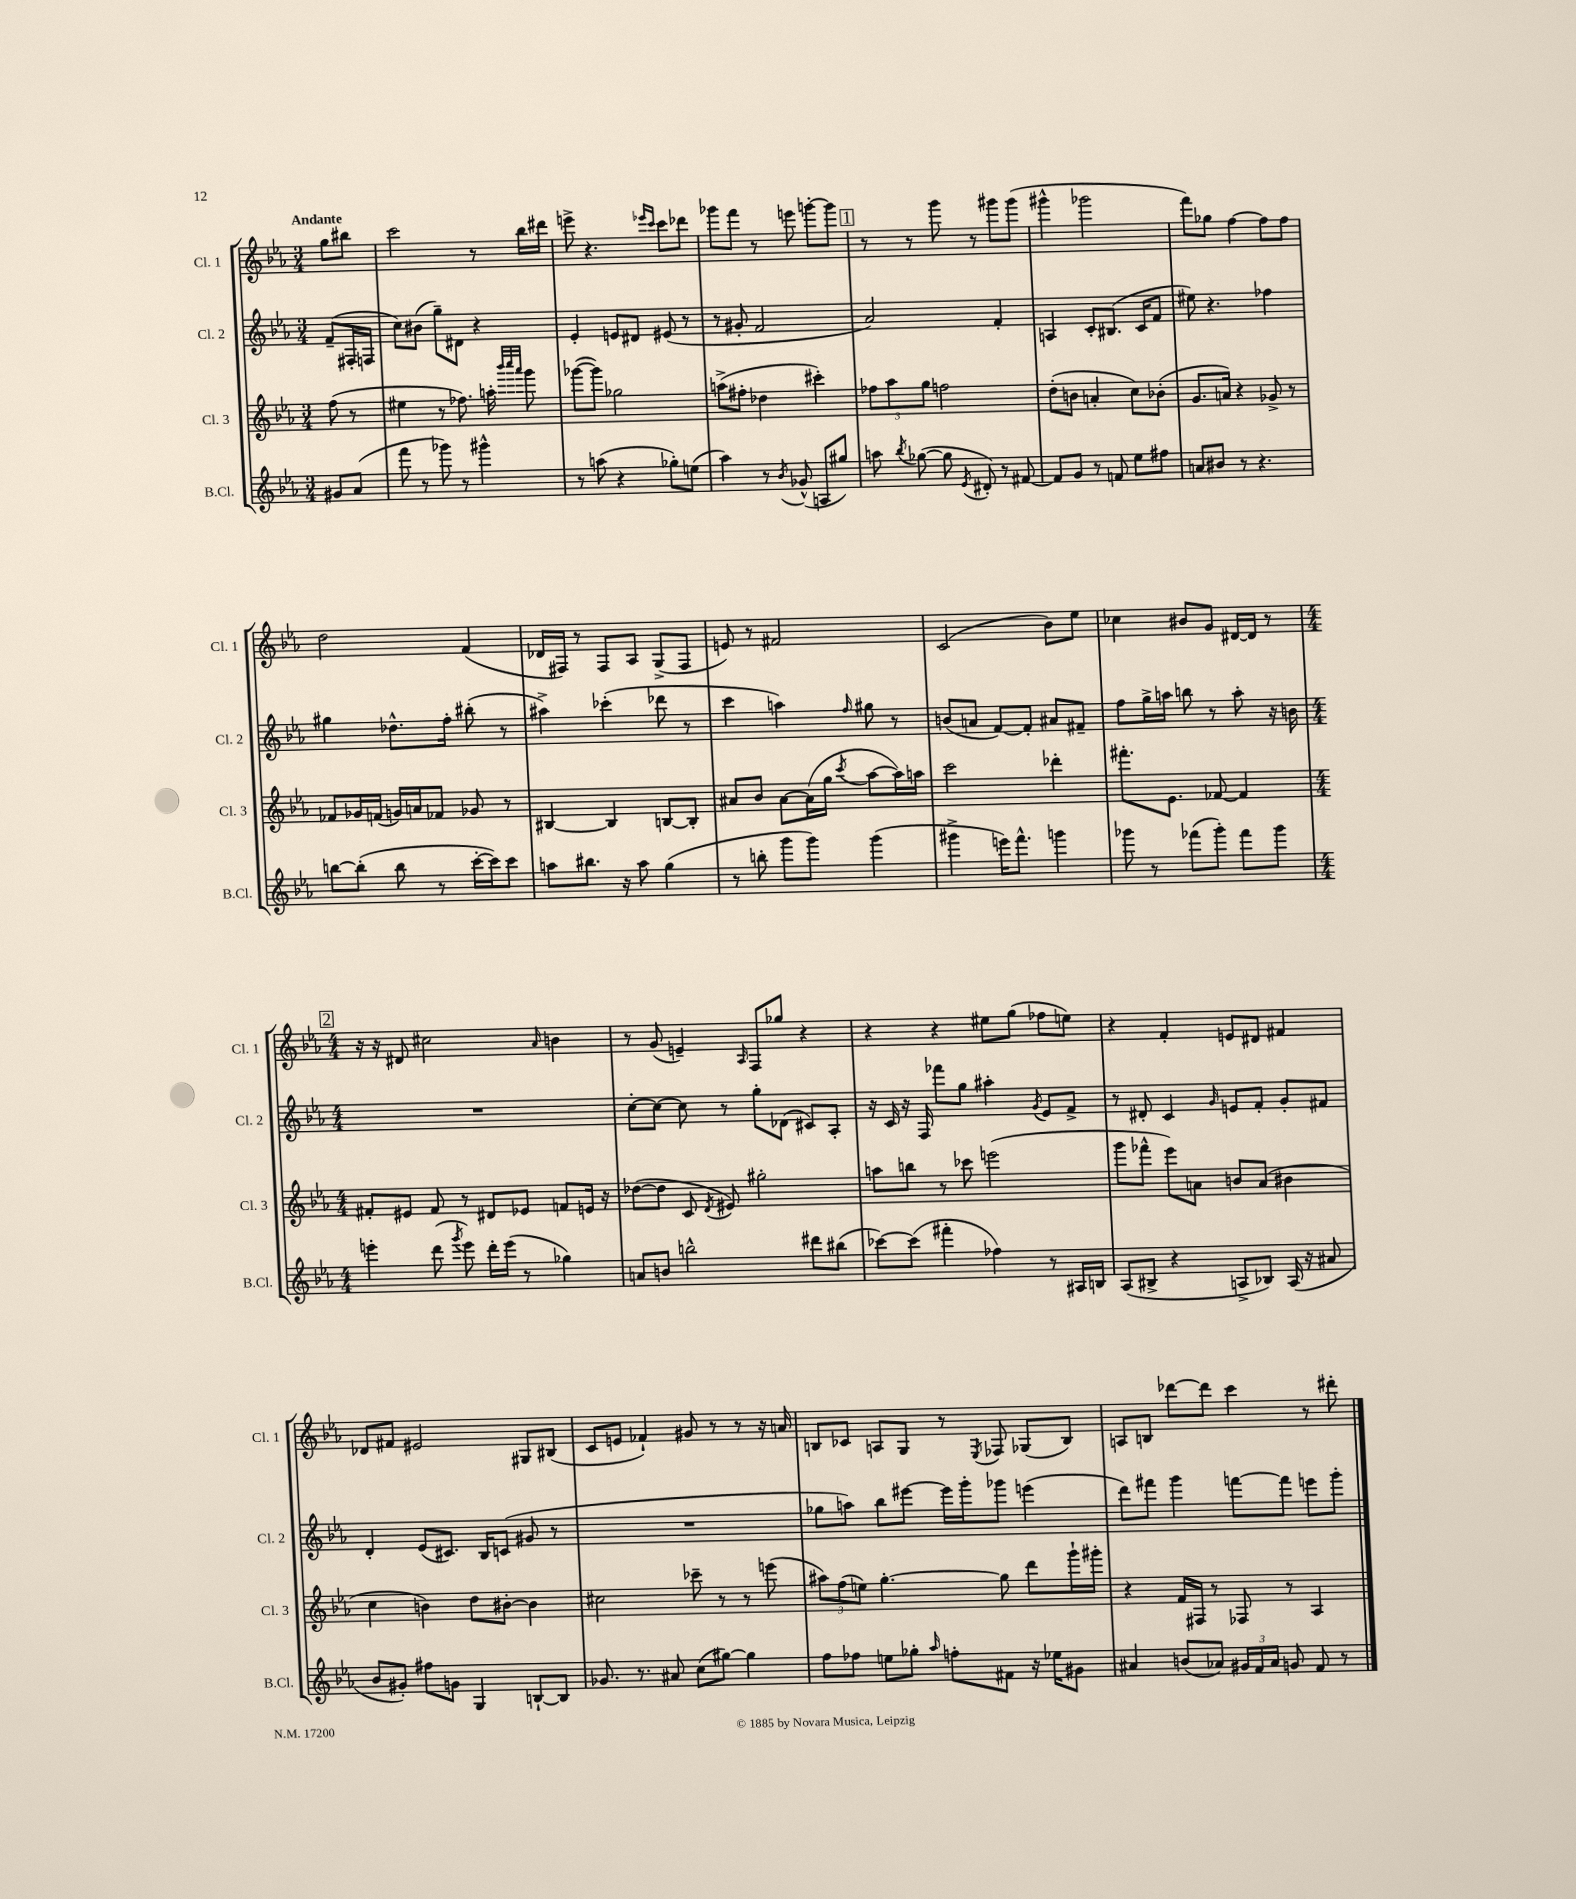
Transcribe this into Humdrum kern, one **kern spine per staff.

**kern	**kern	**kern	**kern
*staff4	*staff3	*staff2	*staff1
*clefG2	*clefG2	*clefG2	*clefG2
*k[b-e-a-]	*k[b-e-a-]	*k[b-e-a-]	*k[b-e-a-]
*M3/4	*M3/4	*M3/4	*M3/4
8g#	(8ff	(8f~	8gg
(8a-	8r	16F#'	8bb#
.	.	16F	.
=	=	=	=
8fff	4ee#	8cc)	2ccc
8r	.	(8b#	.
8ggg-)	8r	8gg~)	.
8r	8.ff-)	8d#	.
4ggg#^^	.	4r	8r
.	16aa'	.	.
.	32qqbbb-	.	.
.	32qqcccc	.	.
.	32qqaaa-	.	.
.	8ggg	.	16bb-
.	.	.	16ddd#
=	=	=	=
8r	([8ggg-	4e-'	8eee^
(8aa	8ggg-])	.	4.r
4r	2gg-	8e	.
.	.	8d#	.
.	.	.	16qqeee-
.	.	.	16qqccc
8gg-')	.	(8e#	8ccc
(8ee	.	8r	8ddd-
=	=	=	=
4aa-)	(8aa^	8r	8ggg-
.	8ff#'	8g#'	8fff
8r	4dd-	2f	8r
8qb-	.	.	.
(8g-^^	.	.	8eee
8A	4ccc#')	.	[8ggg'
8gg#)	.	.	8ggg]
=	=	=	=
8aa	12ff-	2a-)	8r
.	12aa-	.	.
8qbb-	.	.	.
([8gg-	.	.	8r
.	12gg	.	.
8gg-]	2ff	.	8ggg
8qe-	.	.	.
8d#')	.	.	8r
8r	.	4f'	8ggg#
[8f#	.	.	(8ggg#
=	=	=	=
8f#]	(8dd'	4A	4ggg#^^
8g	8b	.	.
8r	4a'	8c'	2ggg-
8f	.	(8.B#	.
8ee-	8cc)	.	.
.	.	16c	.
8ff#	(8b-'	8f	.
=	=	=	=
8a	8.g	8ee#)	8fff)
8b#	.	4.r	8gg-
.	16a)	.	.
8r	4r	.	[4ff
4.r	.	.	.
.	8g-^	4ff-	8ff]
.	8r	.	8ff
=	=	=	=
[8bb	8f-	4gg#	2dd
(8bb']	16g-	.	.
.	(16f	.	.
8bb	16g)	8.dd-^^	.
.	16a	.	.
8r	8f-	.	.
.	.	16ff'	.
[16ccc'	8g-	(8bb#'	(4f
16ccc])	.	.	.
8ccc	8r	8r	.
=	=	=	=
8aa	[4B#	4aa#^)	16d-
.	.	.	16F#)
8.bb#	.	.	8r
.	4B#]	(4ccc-'	8F#
16r	.	.	.
8aa	.	.	8A-
(4gg	[8B	8ddd-	(8G^
.	8B']	8r	8F#
=	=	=	=
8r	8a#	4ccc	8e)
8bb'	8b-	.	8r
8ggg	[8a#	4aa)	2f#
8ggg)	(16a#]	.	.
.	16gg	.	.
.	8qccc	16qqff	.
(4ggg	[8aa-	8gg#	.
.	16aa-])	8r	.
.	16aa	.	.
=	=	=	=
4ggg#^	2ccc	(8b	(2c
.	.	8a	.
16eee)	.	[8f)	.
8.fff^^	.	.	.
.	.	8f']	.
4ggg	4ddd-'	8a#	8b-)
.	.	8f#~	8ee-
=	=	=	=
8ggg-	8.fff#'	8ff	4cc-
8r	.	16gg^	.
.	8.e-	16aa	.
(8fff-	.	8bb	8b#
8ggg-')	[8f-	8r	8g
8fff-	4f-]	8aa'	[16d#
.	.	.	16d#]
8ggg-	.	16r	8r
.	.	16b	.
=	=	=	=
*M4/4	*M4/4	*M4/4	*M4/4
4eee'	8f#'	1r	16r
.	.	.	16r
.	8e#	.	8d#
(8ddd	8f#	.	2cc#
8qggg	.	.	.
8eee)	8r	.	.
16ddd'	8d#	.	.
(16eee	.	.	.
8r	8e-	.	.
.	.	.	16qqa-
4gg-)	8f	.	4b
.	16e	.	.
.	16r	.	.
=	=	=	=
8a	([8dd-	[8cc'	8r
8b	8dd-]	8cc_	(8g
2bb^^	8c	8cc]	4e~)
.	8qd	.	.
.	8e#)	8r	.
.	.	.	16qqA-
.	2gg#'	8gg'	8F
.	.	(8d-	8gg-
8ddd#	.	8c#)	4r
(8bb#	.	8A-'	.
=	=	=	=
[8ccc-)	8aa	16r	4r
.	.	16c	.
(8ccc-]	8bb	16r	.
.	.	16F	.
4fff#'	8r	8fff-	4r
.	8ccc-	8gg	.
4ff-)	(2eee	4aa#'	8ee#
.	.	.	(8gg
.	.	8qg	.
8r	.	8e-	8ff-
16A#	.	8f^	8ee)
16B	.	.	.
=	=	=	=
(8A-	8ggg	8r	4r
8B#^	8fff-^^	8d#'	.
4r	8eee-)	4c	4f'
.	8a	.	.
.	.	16qqg	.
8A^	8b	8e	8e
8B-)	(8a	8f'	8d#
(16A	4b#	8g'	4f#
16r	.	.	.
8a#	.	8f#	.
=	=	=	=
8b-	4cc	4d'	8d-
8g#')	.	.	8f#
8ff#	4b)	(8e-	2e#
8g	.	8.c#)	.
4G	8dd	.	.
.	.	16B-	.
.	[8b#'	(8c	.
[8B`	4b#]	8g#	8G#
8B]	.	8r	(8B#
=	=	=	=
8.g-	2cc#	1r	8c
.	.	.	8e
8.r	.	.	.
.	.	.	4f-`)
8a#	.	.	.
(8cc	8ccc-~	.	8g#
[8gg#)	8r	.	8r
4gg#]	8r	.	8r
.	(8eee	.	16r
.	.	.	16a
=	=	=	=
8ff	12aa#)	8gg-	8B
.	(12ff	.	.
8ff-	.	8aa)	8c-
.	12ee)	.	.
8ee	[4.gg'	8bb-	8A
8gg-'	.	[8eee#	8G
16qqaa-	.	.	.
8ff'	.	16eee#]	8r
.	.	16ggg'	.
.	.	.	8qE-
8f#	8gg]	8ggg-	8F-
16r	8ddd	(4eee	(8G-
16ee-	.	.	.
8g#	16ggg`	.	8B)
.	16ggg#'	.	.
=	=	=	=
4a#	4r	8ddd)	8A
.	.	8fff#	8B
(8b	16f	4ggg	[8ddd-
.	16F#	.	.
8a-)	8r	.	8ddd-]
24g#	8F-	[8fff	4ccc
24f	.	.	.
24a-	.	.	.
8g	8r	8fff]	.
8f	4A-	8eee	8r
8r	.	8ggg'	8ddd#'
==	==	==	==
*-	*-	*-	*-
